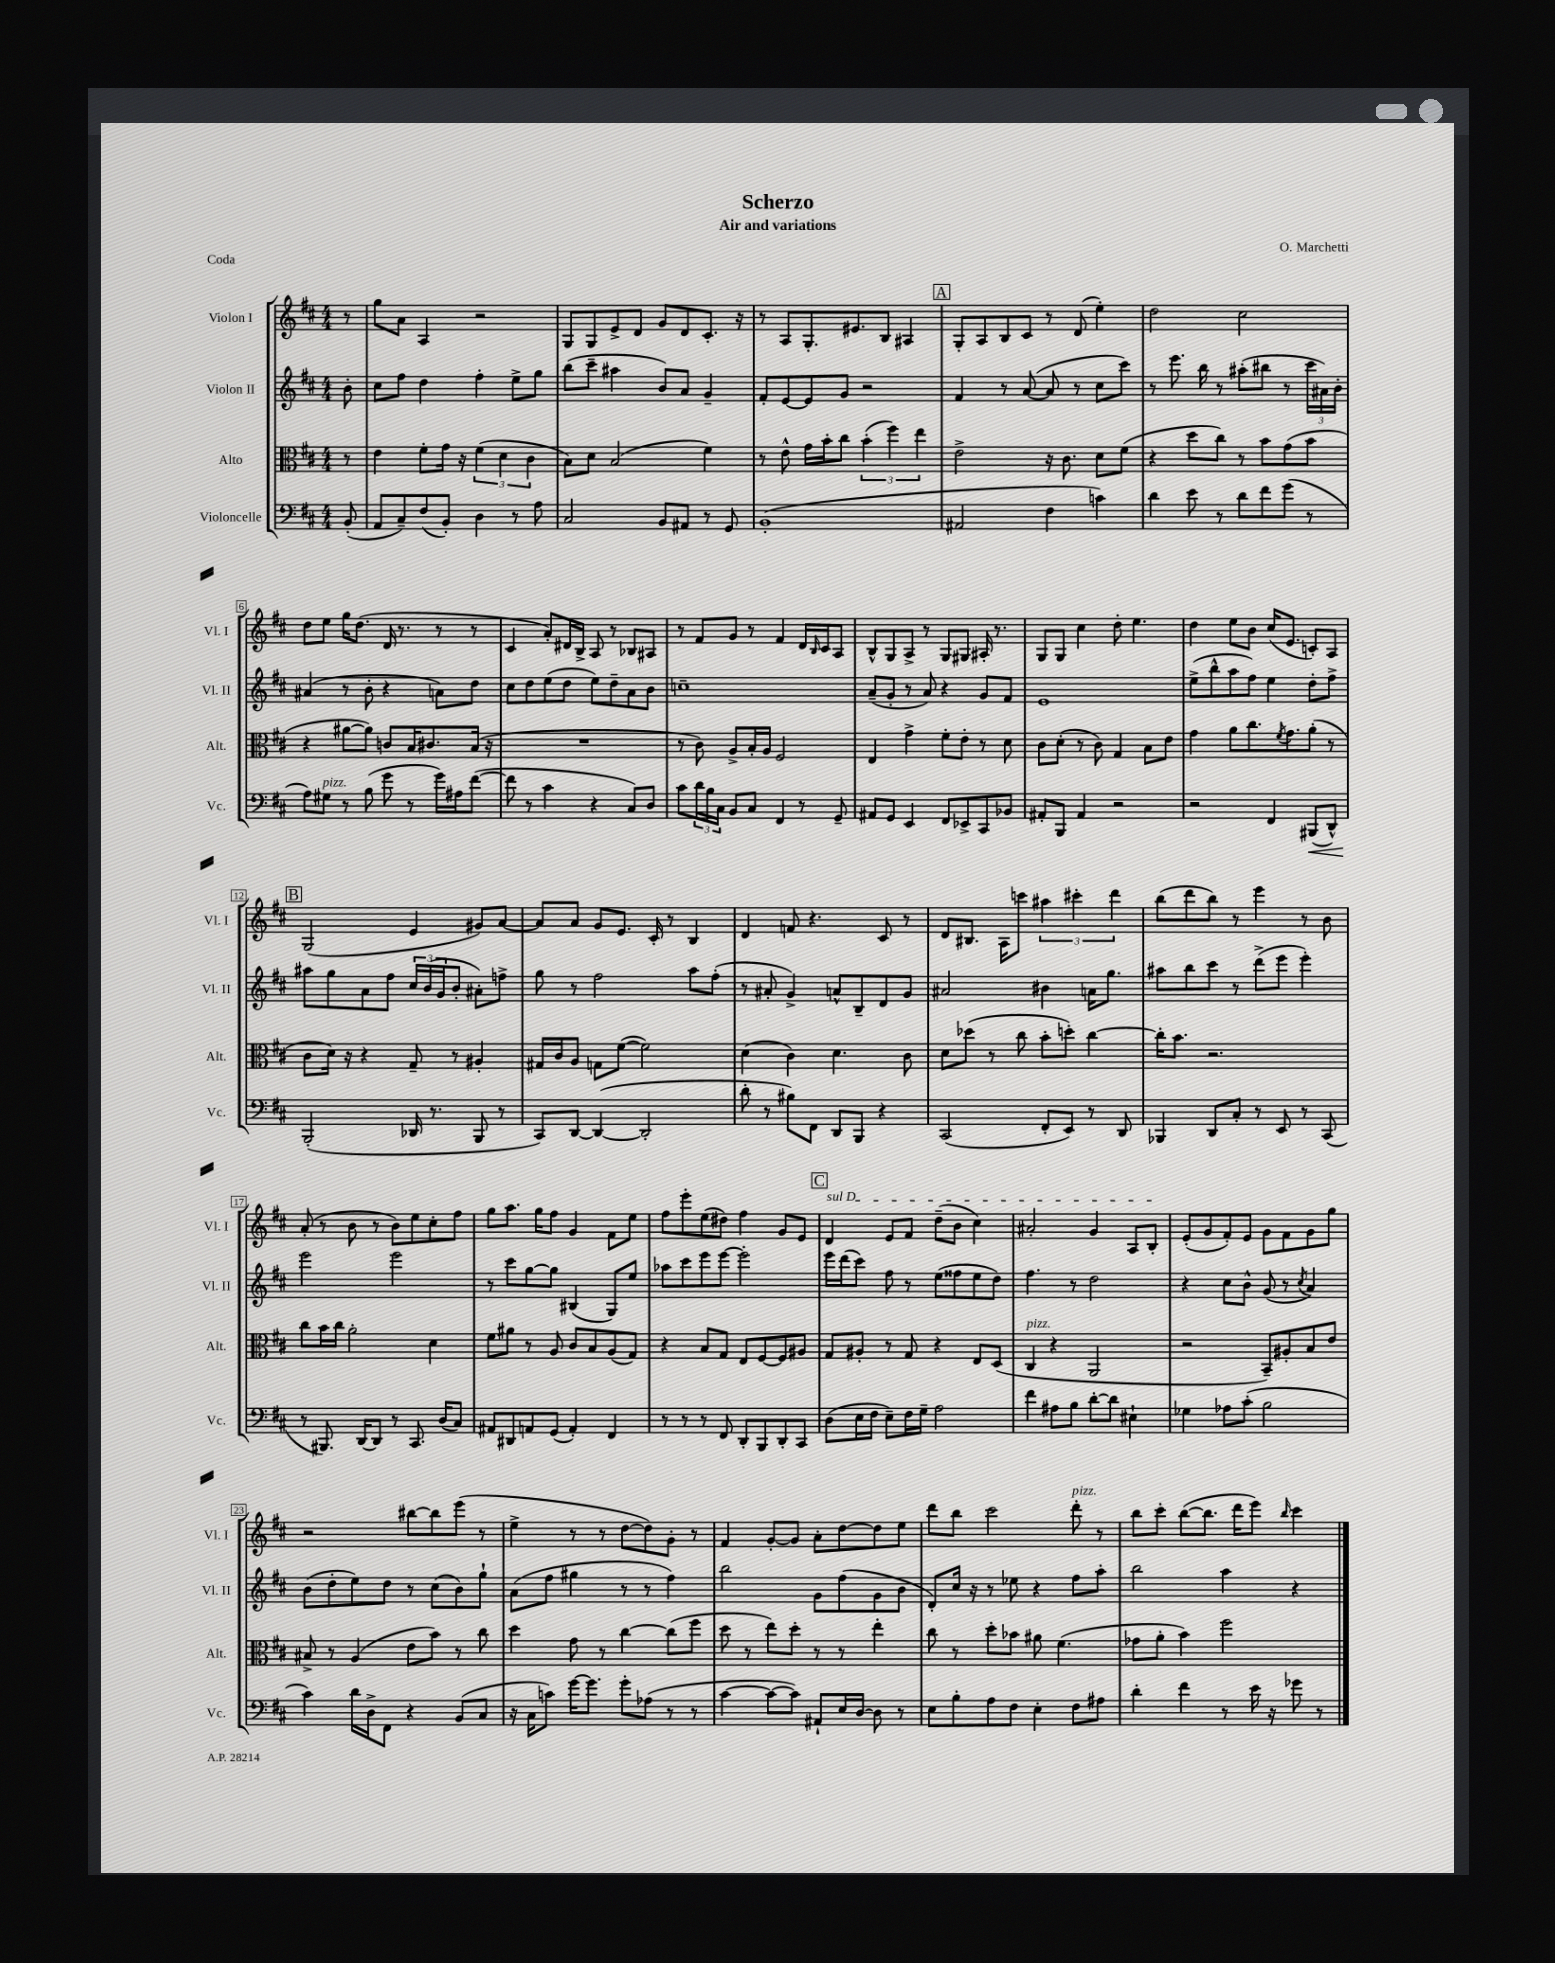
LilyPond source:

\header { title = "Scherzo" composer = "O. Marchetti" subtitle = "Air and variations" piece = "Coda" }
<<
\new StaffGroup <<
\new Staff = "s0" \with { instrumentName = "Violon I" shortInstrumentName = "Vl. I" } {
    \clef treble \key d \major \numericTimeSignature \time 4/4 \partial 8
    r8 |
    g''8 a'8 a4 r2 |
    g8 g8 e'8-> d'8 g'8 d'8 cis'8.-. r16 |
    r8 a8 g8.-. eis'8. b8 ais4 |
    \mark \markup { \box "A" } g8-. a8 b8 cis'8 r8 d'8( e''4-.) |
    d''2 cis''2 |
    d''8 e''8 g''16 d''8.( d'16 r8. r8 r8 |
    cis'4 a'8-.) dis'16 b16-> a8 r8 bes8 ais8 |
    r8 fis'8 g'8 r8 fis'4 d'16 \grace { b16 } cis'16 a8 |
    b8-^ g8 a8-> r8 g8 gis8 ais16-. r8. |
    g8 g8 cis''4 d''8-. e''4. |
    d''4 e''8 b'8 cis''16( e'8. c'8-.) a8 |
    \mark \markup { \box "B" } g2( e'4 gis'8) a'8~ |
    a'8 a'8 g'8 e'8. cis'16-. r8 b4 |
    d'4 f'8 r4. cis'8 r8 |
    d'8 bis8. a16 c'''8 \tuplet 3/2 { ais''4 cis'''4-. d'''4 } |
    b''8( d'''8 b''8) r8 e'''4 r8 b'8 |
    a'8-.( r8 b'8 r8 b'8) e''8 cis''8-. fis''8 |
    g''8 a''8. g''16 fis''8 g'4 fis'8 e''8 |
    fis''8 e'''8-. e''8( dis''8) fis''4 g'8 e'8 |
    \mark \markup { \box "C" } \once \override TextSpanner.bound-details.left.text = \markup { \italic "sul D" } d'4\startTextSpan e'8 fis'8 d''8--( b'8 cis''4) |
    ais'2-. g'4 a8 b8-.\stopTextSpan |
    e'8-.( g'8 fis'8-.) e'8 g'8 fis'8 g'8 g''8 |
    r2 bis''8~ bis''8 e'''8( r8 |
    e''4-> r8 r8 d''8~ d''8) g'8-. r8 |
    fis'4 g'8~-. g'8 a'8-. d''8~ d''8 e''8 |
    d'''8 b''8 cis'''2 d'''8-.^\markup { \italic "pizz." } r8 |
    b''8 cis'''8-. b''8~( b''8. d'''16 e'''8) \grace { b''16 } cis'''4 \bar "|." |
}
\new Staff = "s1" \with { instrumentName = "Violon II" shortInstrumentName = "Vl. II" } {
    \clef treble \key d \major \numericTimeSignature \time 4/4 \partial 8
    b'8-. |
    cis''8 fis''8 d''4 fis''4-. e''8-> g''8 |
    b''8( cis'''8-- ais''4 b'8) a'8 g'4-- |
    fis'8-. e'8~ e'8 g'8 r2 |
    \mark \markup { \box "A" } fis'4 r8 a'8~( a'8 r8 cis''8 cis'''8) |
    r8 e'''8. b''16 r8 ais''8-.( bis''8 r8 \tuplet 3/2 { cis'''16 ais'16) b'16-. } |
    ais'4( r8 b'8-. r4 a'8) d''8 |
    cis''8 d''8 e''8( d''8 e''8) d''8-- a'8 b'8 |
    c''1-- |
    a'8--( g'8-. r8 a'8) r4 g'8 fis'8 |
    e'1 |
    e''8->( b''8-^ a''8 fis''8) e''4 d''8-. fis''8-> |
    \mark \markup { \box "B" } ais''8 g''8 a'8 fis''8 \tuplet 3/2 { cis''16 b'16( g'16 } b'8-. ais'8-.) f''8-> |
    g''8 r8 fis''2 a''8 fis''8-.( |
    r8 ais'8-. g'4->) a'8-^ b8-- d'8 g'8 |
    ais'2 bis'4 a'16 g''8. |
    ais''8 b''8 cis'''8 r8 d'''8->( e'''8 e'''4-.) |
    e'''2 e'''2 |
    r8 cis'''8 g''8~ g''8 bis4( g8) e''8 |
    aes''8 cis'''8 e'''8 e'''8~ e'''2-. |
    \mark \markup { \box "C" } e'''16 d'''16( cis'''8) fis''8 r8 e''8( fisis''8 e''8 d''8) |
    fis''4. r8 d''2 |
    r4 cis''8 b'8-^ g'8( r8 \acciaccatura { cis''8 } a'4) |
    b'8( d''8-. e''8) d''8 r8 cis''8( b'8) g''8-! |
    a'8( fis''8 gis''4 r8 r8 fis''4) |
    b''2 g'8 fis''8( g'8 b'8 |
    d'8-.) cis''16 r16 r8 ees''8 r4 fis''8 a''8-. |
    b''2 a''4 r4 \bar "|." |
}
\new Staff = "s2" \with { instrumentName = "Alto" shortInstrumentName = "Alt." } {
    \clef alto \key d \major \numericTimeSignature \time 4/4 \partial 8
    r8 |
    e'4 fis'8-. g'16 r16 \tuplet 3/2 { fis'4( d'4 cis'4 } |
    b8) d'8 b2( fis'4) |
    r8 e'8-^ g'16 b'16-. cis''8 \tuplet 3/2 { b'4-.( fis''4) e''4 } |
    \mark \markup { \box "A" } e'2-> r16 cis'8. d'8 fis'8( |
    r4 d''8 cis''8) r8 b'8 g'8( b'8 |
    r4 ais'8~ ais'8) c'8 b16 cis'8. b16( r16 |
    R1 |
    r8 cis'8) a8-> b16-. a16 fis2 |
    e4 g'4-> fis'8-. e'8-. r8 d'8 |
    cis'8 d'8-.( r8 cis'8) g4 b8 e'8 |
    g'4 a'8 cis''8. \acciaccatura { fis'8 } g'8. a'8-.( r8 |
    \mark \markup { \box "B" } cis'8 d'16) r16 r4 g8-- r8 ais4-. |
    gis16 cis'16 a8 g8 fis'8~( fis'2) |
    d'4( cis'4) d'4. cis'8 |
    d'8 des''8( r8 cis''8 b'8-. d''8-.) cis''4~ |
    cis''16-. b'8. r2. |
    cis''8 b'16 cis''16 a'2-. d'4 |
    fis'8 ais'8 r8 a8 cis'8 b8 a8( g8) |
    r4 b8 g8 e8 fis8~ fis8 ais8 |
    \mark \markup { \box "C" } g8 ais8-. r8 g8 r4 e8 d8( |
    cis4^\markup { \italic "pizz." } r4 a,2 |
    r2 b,8--) ais8-. b8 e'8 |
    bis8-> r8 a4( e'8 b'8) r8 cis''8 |
    d''4 g'8 r8 cis''4~ cis''8( fis''8 |
    d''8 r8 e''8) d''8-. r8 r8 e''4-. |
    cis''8 r8 d''8-. bes'8 ais'8 fis'4.( |
    ges'8 a'8-. b'4) fis''2 \bar "|." |
}
\new Staff = "s3" \with { instrumentName = "Violoncelle" shortInstrumentName = "Vc." } {
    \clef bass \key d \major \numericTimeSignature \time 4/4 \partial 8
    b,8-.( |
    a,8 cis8--) fis8( b,8-.) d4 r8 a8 |
    cis2 b,8 ais,8 r8 g,8 |
    b,1-.( |
    \mark \markup { \box "A" } ais,2 fis4 c'4) |
    d'4 e'8 r8 d'8 fis'8 g'8( r8 |
    a8) gis8^\markup { \italic "pizz." } r8 b8( g'8 r8 g'16) ais16 fis'8~( |
    fis'8 r8 cis'4 r4 cis8) d8 |
    cis'8 \tuplet 3/2 { d'16 b16 cis16 } b,8 cis8 fis,4 r8 g,8-- |
    ais,8 g,8 e,4 fis,8 ees,8-> cis,8 bes,8 |
    ais,8-. b,,8 ais,4 r2 |
    r2 fis,4 bis,,8\<( d,8-^) |
    \mark \markup { \box "B" } b,,2-.\!( des,16 r8. b,,8 r8 |
    cis,8) d,8~ d,4~( d,2-. |
    d'8-. r8 bis8) fis,8 d,8 b,,8 r4 |
    cis,2( fis,8-. e,8) r8 d,8 |
    bes,,4 d,8 cis8-. r8 e,8 r8 cis,8( |
    r8 bis,,8.) d,16~ d,8 r8 cis,8. d16( cis8) |
    ais,8 dis,8 a,8 g,8( a,4-.) fis,4 |
    r8 r8 r8 fis,8 d,8-. b,,8 d,8-. cis,8 |
    \mark \markup { \box "C" } d8( e16 fis16 e8--) fis16 g16-- a2 |
    fis'4 ais8 b8 d'8~-. d'8 eis4-! |
    ges4 aes8 cis'8-.( b2 |
    cis'4) d'16 d16-> fis,8 r4 b,8( cis8 |
    r16 cis16 c'8) g'16~ g'8. g'8-. aes8( r8 r8 |
    cis'4~ cis'8~ cis'8) ais,8-! e16 d16~ d8 r8 |
    e8 b8-. a8 fis8 e4-. fis8 ais8 |
    d'4-. fis'4 r8 e'16 r16 ges'8 r8 \bar "|." |
}
>>
>>
\layout { \context { \Score \override BarNumber.stencil = #(make-stencil-boxer 0.1 0.3 ly:text-interface::print) } }
